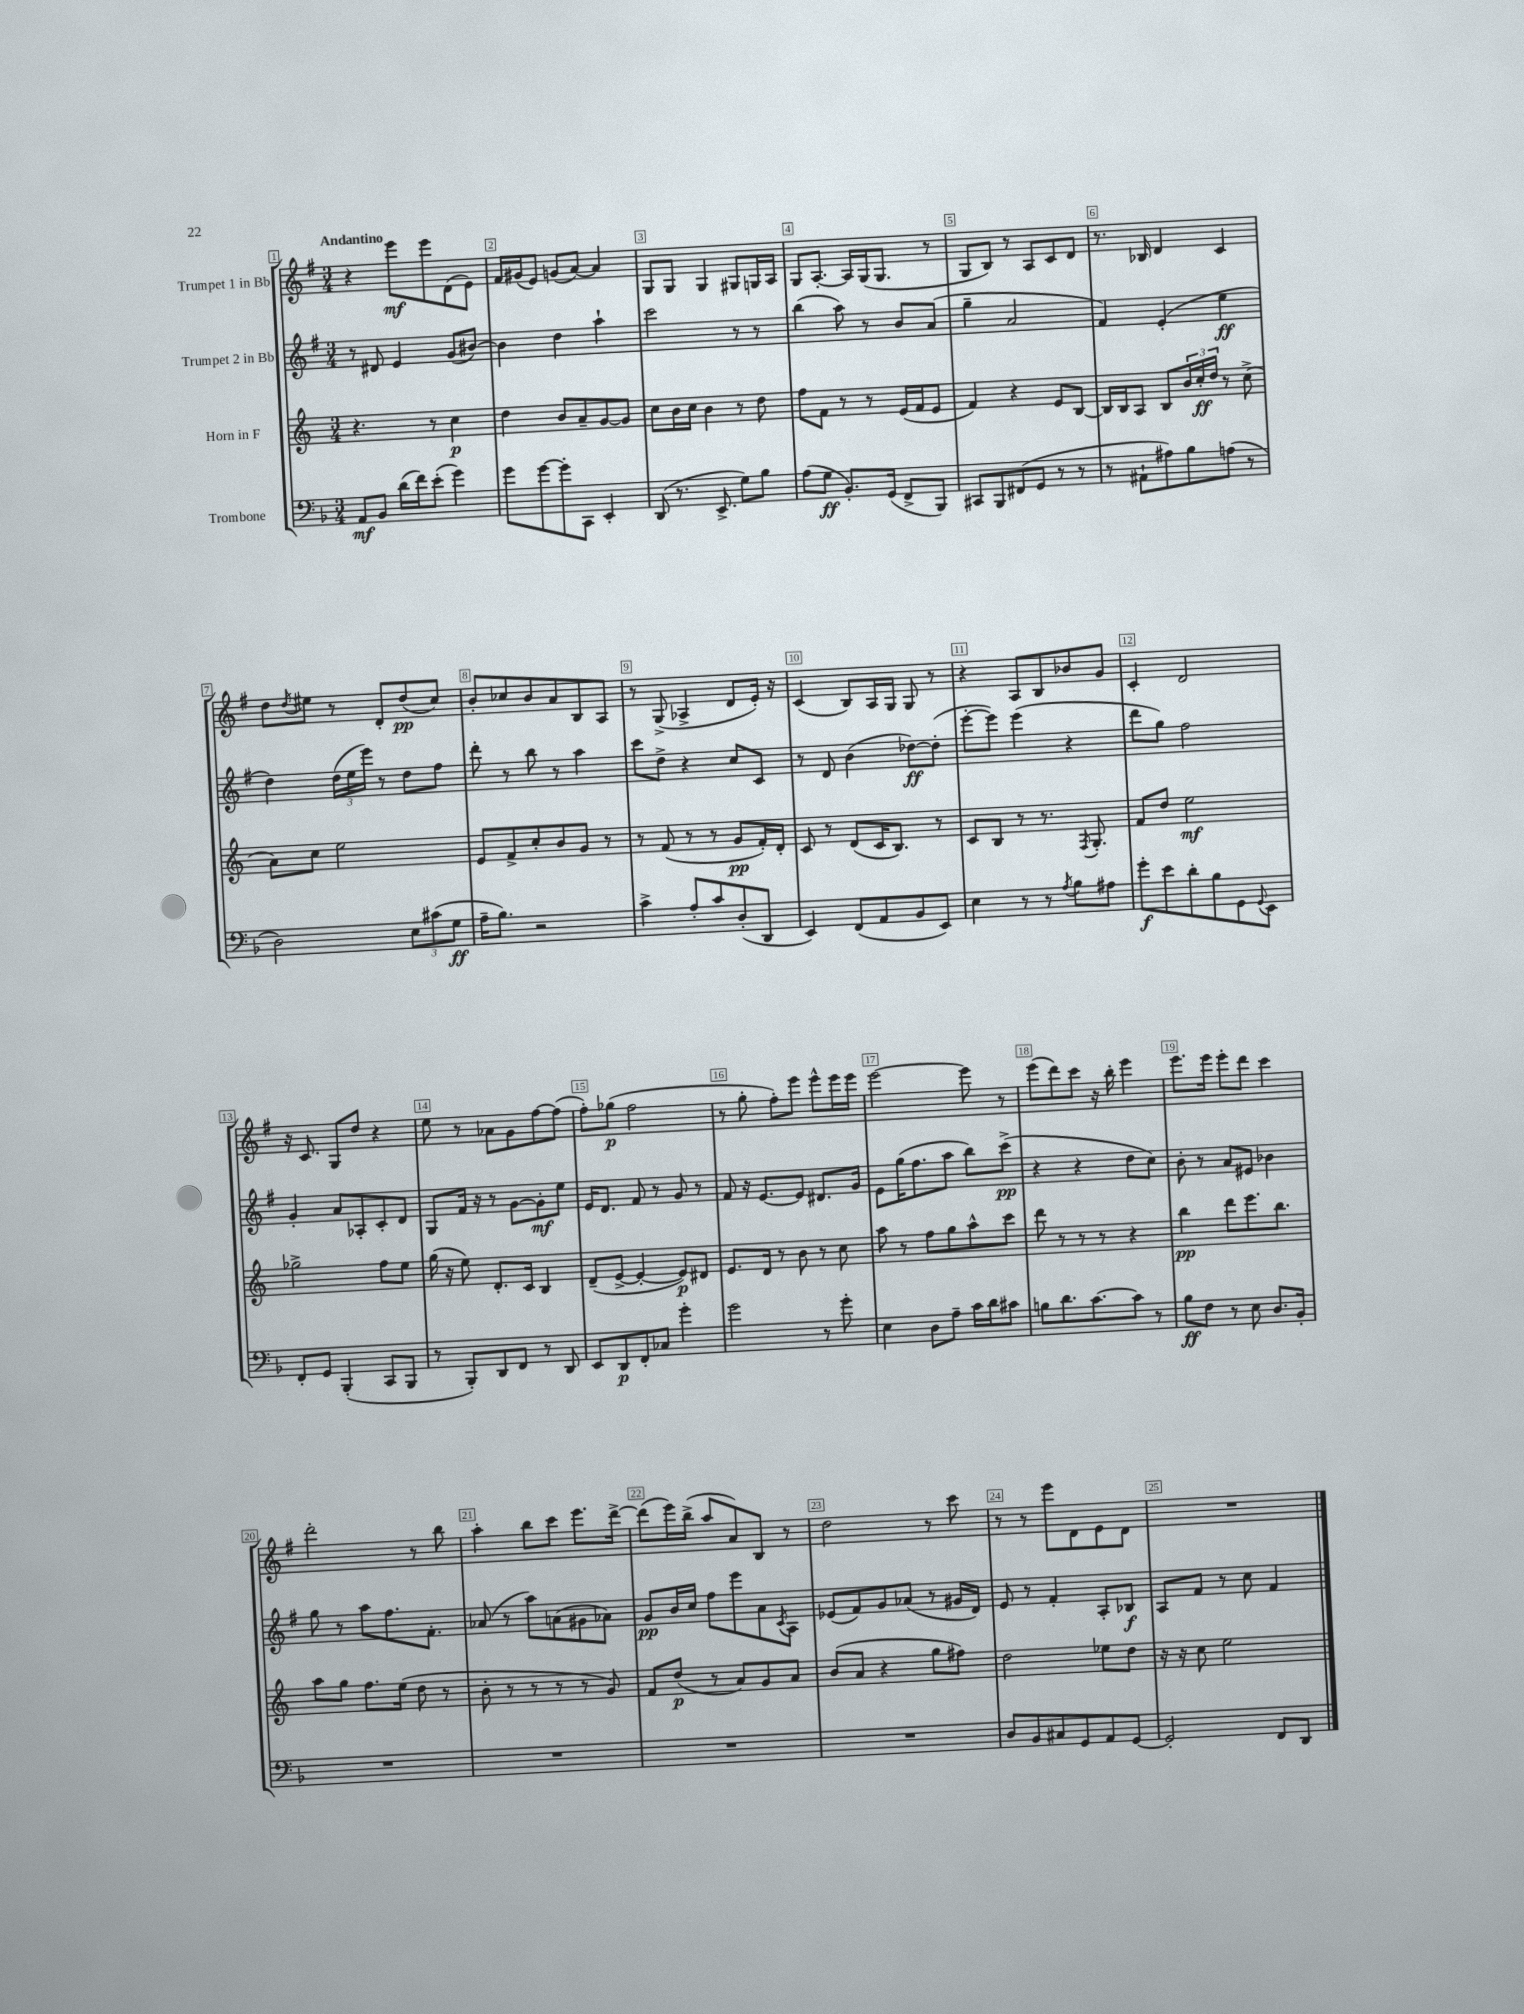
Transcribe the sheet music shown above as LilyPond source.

<<
\new StaffGroup <<
\new Staff = "s0" \with { instrumentName = "Trumpet 1 in Bb" } {
    \clef treble \key g \major \numericTimeSignature \time 3/4 \tempo "Andantino"
    r4 e'''8\mf e'''8 d'8( e'8) |
    fis'16 gis'16( e'8) g'8( a'8~) a'4 |
    g8 g8 g4 gis8 g16 a16 |
    g8 a8.~-. a16 g16( g8. r8 |
    g8 b8) r8 a8 c'8 d'8 |
    r8. bes16 d'4 c'4 |
    d''8 \acciaccatura { d''8 } eis''8 r8 d'8-. d''8\pp( c''8) |
    b'8-. ces''8 b'8 a'8 b8 a8 |
    r8 g8->( aes4-> d'8 e'16-.) r16 |
    c'4( b8) a16 g16 g8 r8 |
    r4 a8 b8 bes'8 g'8 |
    c'4-. d'2 |
    r16 c'8. g8 d''8 r4 |
    e''8 r8 aes'8 g'8 fis''8~ fis''8( |
    fis''8-.) ges''8\p( fis''2 |
    r8 g''8-. fis''8-.) e'''8 e'''8-^ e'''16 e'''16 |
    e'''2~ e'''8 r8 |
    e'''8( d'''8) c'''8 r16 b''16-. e'''4 |
    e'''8. e'''16 e'''8-. d'''8 c'''4 |
    d'''2-. r8 b''8 |
    a''4-. b''8 c'''8 e'''8. d'''16~-> |
    d'''8( e'''16) b''16->( a''8 a'8) b8 r8 |
    d''2 r8 c'''8 |
    r8 r8 e'''8 d'8 e'8 d'8 |
    R2. \bar "|." |
}
\new Staff = "s1" \with { instrumentName = "Trumpet 2 in Bb" } {
    \clef treble \key g \major \numericTimeSignature \time 3/4
    r8 dis'8 e'4 g'8( bis'8~) |
    bis'4 d''4 a''4-! |
    c'''2 r8 r8 |
    b''4( a''8) r8 b'8 a'8( |
    g''4-- a'2 |
    fis'4) e'4-.( e''4\ff |
    d''4) \tuplet 3/2 { d''16( e''16 e'''16) } r8 d''8 fis''8 |
    d'''8-. r8 b''8 r8 a''4 |
    c'''8 d''8-> r4 c''8 c'8 |
    r8 d'8 b'4( des''8~\ff) des''8-.( |
    e'''8~-. e'''8) e'''4( r4 |
    d'''8 g''8) fis''2 |
    g'4-. a'8 aes8-. c'8-. d'8 |
    g8 fis'16 r16 r8 g'8~ g'8-.\mf e''8 |
    e'16 d'8. fis'8 r8 g'8 r8 |
    fis'8 r16 e'8.~ e'8 dis'8. g'16 |
    e'8 g''16( fis''8. a''8 b''8) c'''8->\pp( |
    r4 r4 d''8 c''8) |
    b'8-. r8 a'8 eis'8 bes'4 |
    g''8 r8 a''8 fis''8. fis'8.-. |
    aes'8( r8 a''8) a'8( gis'8 aes'8) |
    g'8\pp b'16 c''16 fis''8 e'''8 a'8 \acciaccatura { c'8 } a8 |
    ees'8( fis'8) g'8 aes'8( r8 gis'16 d'16) |
    e'8 r8 fis'4-. a8-. bes8\f |
    a8 fis'8 r8 c''8 fis'4 \bar "|." |
}
\new Staff = "s2" \with { instrumentName = "Horn in F" } {
    \clef treble \key c \major \numericTimeSignature \time 3/4
    r4. r8 c''4\p |
    d''4 b'8 a'8-- g'8~ g'8 |
    c''8 b'16 c''16 b'4 r8 d''8 |
    f''8 f'8 r8 r8 e'16( f'16 e'8 |
    f'4) r4 e'8 b8~ |
    b16 b16 a8 b8 \tuplet 3/2 { b'16 c''16-.\ff d''16 } r8 c''8->( |
    a'8) c''8 e''2 |
    e'8 f'8-> c''8-. b'8 g'8 r8 |
    r8 f'8( r8 r8 g'8\pp f'16-.) d'16-. |
    c'8 r8 d'8( c'16 b8.) r8 |
    c'8 b8 r8 r8. \acciaccatura { f8 } g8.-. |
    f'8 d''8 e''2\mf |
    ges''2-> f''8 e''8 |
    g''16( r16 e''8) d'8.-. c'16 b4 |
    d'8--( e'8~-> e'4~-. e'8\p) dis'8 |
    e'8. d'16 r8 b'8 r8 c''8 |
    a''8 r8 f''8 g''8 a''8-^ c'''8 |
    d'''8 r8 r8 r8 r4 |
    b''4\pp d'''8 e'''8. b''8. |
    a''8 g''8 f''8. e''16( d''8 r8 |
    b'8-. r8 r8 r8 r8 g'8) |
    f'8 d''8\p( r8 a'8) g'8 a'8 |
    b'8( a'8 r4 g''8 fis''8) |
    d''2 ees''8 d''8 |
    r16 r16 c''8 e''2 \bar "|." |
}
\new Staff = "s3" \with { instrumentName = "Trombone" } {
    \clef bass \key f \major \numericTimeSignature \time 3/4
    a,8\mf bes,8 d'16( f'16) e'8-.( g'4) |
    g'8 g'8~ g'8-. c,8 e,4-. |
    d,8( r8. e,8.-> g8) bes8 |
    a8( g8\ff bes,8.-.) g,16( f,8-> bes,,8) |
    cis,8 bes,,8 fis,8( g,8 r8 r8 |
    r8 ais,8-! ais8) bes8 a8( r8 |
    d2) \tuplet 3/2 { e8 cis'8( g8\ff } |
    a16-- bes8.) r2 |
    c'4-> a8-. c'8 d8-.( d,8 |
    e,4) f,8( a,8 bes,8 e,8) |
    e4 r8 r8 \acciaccatura { a8 } bes8 ais8 |
    g'8-.\f e'8 d'8-. bes8 g,8 \appoggiatura { g,8 } e,8 |
    f,8-. g,8 bes,,4-.( c,8 bes,,8 |
    r8 bes,,8-.) d,8 f,8 r8 d,8 |
    e,8 d,8\p f,8-. ces8 g'4-. |
    g'2 r8 g'8-. |
    e4 d8 a8-- c'16 d'16 cis'8 |
    b8 d'8. c'8.~ c'8 r8 |
    bes8\ff f8 r8 e8 d8. bes,16-. |
    R2. |
    R2. |
    R2. |
    R2. |
    d8 bes,8 cis8 g,8 a,8 g,8~ |
    g,2-. f,8 d,8 \bar "|." |
}
>>
>>
\layout { \context { \Score \override BarNumber.break-visibility = ##(#f #t #t) barNumberVisibility = #all-bar-numbers-visible \override BarNumber.stencil = #(make-stencil-boxer 0.1 0.3 ly:text-interface::print) } }
